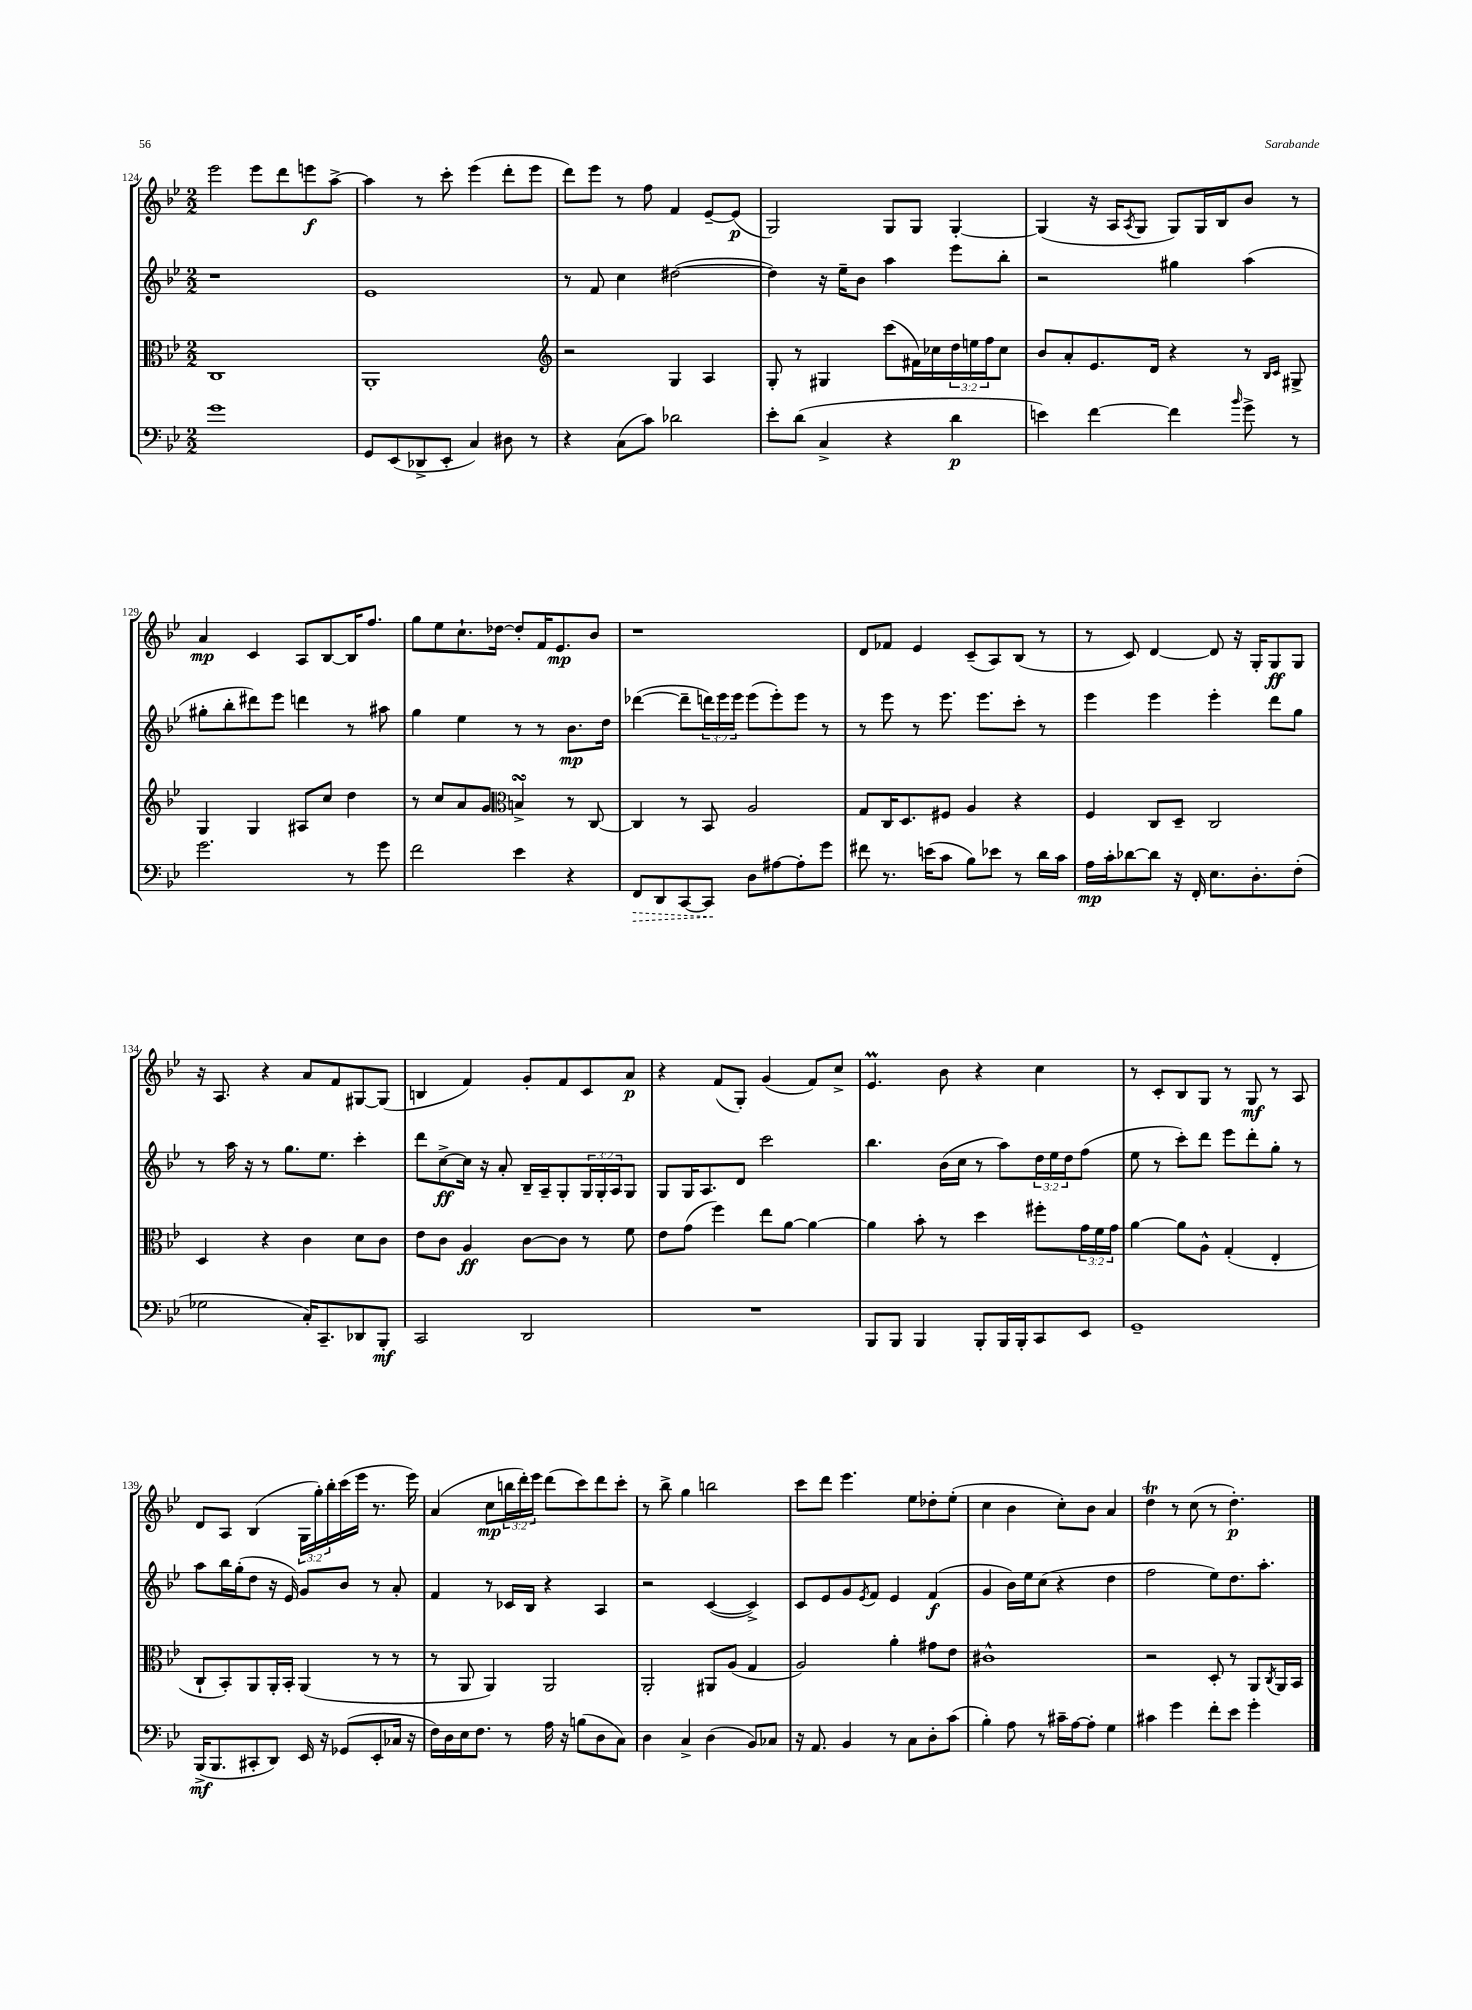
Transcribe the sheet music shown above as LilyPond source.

<<
\new StaffGroup <<
\new Staff = "s0" {
    \clef treble \key bes \major \numericTimeSignature \time 2/2 \override Staff.TupletNumber.text = #tuplet-number::calc-fraction-text
    ees'''2 ees'''8 d'''8 e'''8\f a''8~-> |
    a''4 r8 c'''8-. ees'''4( d'''8-. ees'''8 |
    d'''8) ees'''8 r8 f''8 f'4 ees'8~-- ees'8\p( |
    g2) g8 g8 g4~-. |
    g4( r16 a16 \acciaccatura { a8 } g8 g8) g16 bes16 bes'8 r8 |
    a'4\mp c'4 a8 bes8~ bes16 f''8. |
    g''8 ees''8 c''8.-! des''16~ des''8-. f'16 ees'8.\mp bes'8 |
    r1 |
    d'8 fes'8 ees'4 c'8--( a8) bes8( r8 |
    r8 c'8) d'4~ d'8 r16 g16-. g8\ff g8 |
    r16 a8. r4 a'8 f'8 gis8~ gis8( |
    b4 f'4) g'8-. f'8 c'8 a'8\p |
    r4 f'8( g8-.) g'4( f'8) c''8-> |
    ees'4.\prall bes'8 r4 c''4 |
    r8 c'8-. bes8 g8 r8 g8\mf r8 a8 |
    d'8 a8 bes4( \tuplet 3/2 { g16 g''16-.) bes''16-. } c'''16( ees'''16 r8. ees'''16) |
    a'4( c''8\mp \tuplet 3/2 { b''16 d'''16-.) ees'''16 } d'''8( c'''8) d'''8 c'''8-. |
    r8 bes''8-> g''4 b''2 |
    c'''8 d'''8 ees'''4. ees''8 des''8-. ees''8-.( |
    c''4 bes'4 c''8-.) bes'8 a'4 |
    d''4\trill r8 c''8( r8 d''4.-.\p) \bar "|." |
}
\new Staff = "s1" {
    \clef treble \key bes \major \numericTimeSignature \time 2/2 \override Staff.TupletNumber.text = #tuplet-number::calc-fraction-text
    r1 |
    ees'1 |
    r8 f'8 c''4 dis''2~( |
    dis''4) r16 ees''16-- bes'8 a''4 ees'''8 bes''8-. |
    r2 gis''4 a''4( |
    gis''8-. bes''8-. dis'''8) ees'''8 d'''4 r8 ais''8 |
    g''4 ees''4 r8 r8 bes'8.\mp d''16 |
    des'''4~( des'''8-- \tuplet 3/2 { d'''16) ees'''16 ees'''16 } ees'''8( ees'''8-.) ees'''8 r8 |
    r8 ees'''8 r8 ees'''8. ees'''8. c'''8-. r8 |
    ees'''4 ees'''4 ees'''4-. d'''8 g''8 |
    r8 a''16 r16 r8 g''8. ees''8. c'''4-. |
    d'''8 c''8~->\ff c''16 r16 a'8-. bes16-- a16-- g8-. \tuplet 3/2 { g16 g16-. a16 } g8 |
    g8 g16 a8. d'8 c'''2 |
    bes''4. bes'16( c''16 r8 a''8) \tuplet 3/2 { d''16 ees''16 d''16 } f''8( |
    ees''8 r8 c'''8-.) d'''8 ees'''8 d'''8-. g''8-. r8 |
    a''8 bes''16 g''16-.( d''8 r16 ees'16) g'8 bes'8 r8 a'8-. |
    f'4 r8 ces'16 bes16 r4 a4 |
    r2 c'4~( c'4->) |
    c'8 ees'8 g'8 \acciaccatura { ees'8 } f'8 ees'4 f'4\f( |
    g'4 bes'16) ees''16 c''8( r4 d''4 |
    f''2 ees''8) d''8. a''8.-. \bar "|." |
}
\new Staff = "s2" {
    \clef alto \key bes \major \numericTimeSignature \time 2/2 \override Staff.TupletNumber.text = #tuplet-number::calc-fraction-text
    c1 |
    a,1-. |
    \clef treble r2 g4 a4 |
    g8-. r8 gis4 c'''8( fis'16) ces''16 \tuplet 3/2 { d''16 e''16 f''16 } ces''8 |
    bes'8 a'8-. ees'8. d'16 r4 r8 \grace { bes16 c'16 } gis8-> |
    g4 g4 ais8 c''8 d''4 |
    r8 c''8 a'8 g'8 \clef alto b4->\turn r8 c8~ |
    c4 r8 bes,8 a2 |
    g8 c16 d8. fis8 a4 r4 |
    f4 c8 d8-- c2 |
    d4 r4 c'4 d'8 c'8 |
    ees'8 c'8 a4\ff c'8~ c'8 r8 f'8 |
    ees'8 g'8( f''4) ees''8 a'8~ a'4~ |
    a'4 bes'8-. r8 d''4 fis''8-. \tuplet 3/2 { g'16 f'16 g'16 } |
    a'4~ a'8 a8-^ g4-.( ees4-. |
    c8-! bes,8-.) a,8 a,16-. bes,16-. a,4( r8 r8 |
    r8 a,8 a,4) a,2 |
    a,2-. ais,8 a8( g4 |
    a2) a'4-. gis'8 ees'8 |
    cis'1-^ |
    r2 d8-. r8 a,8 \acciaccatura { c8 } a,16 bes,16 \bar "|." |
}
\new Staff = "s3" {
    \clef bass \key bes \major \numericTimeSignature \time 2/2
    g'1 |
    g,8 ees,8( des,8-> ees,8-. c4) dis8 r8 |
    r4 c8( c'8) des'2 |
    ees'8-. d'8( c4-> r4 d'4\p |
    e'4) f'4~ f'4 \grace { bes'16 } g'8-> r8 |
    g'2. r8 g'8 |
    f'2 ees'4 r4 |
    \once \override Hairpin.style = #'dashed-line f,8\> d,8 c,8~ c,8\! d8 ais8~ ais8-. g'8 |
    fis'8 r8. e'16( c'8 bes8) ees'8 r8 d'16 c'16 |
    a16\mp c'16-. des'8~ des'8 r16 f,16-. ees8. d8.-. f8-.( |
    ges2 c16-.) c,8.-- des,8 bes,,8-.\mf |
    c,2 d,2 |
    R1 |
    bes,,8 bes,,8 bes,,4 bes,,8-. bes,,16 bes,,16-. c,8 ees,8 |
    g,1-- |
    bes,,16->\mf( bes,,8. cis,8-. d,8) ees,16 r16 ges,8( ees,8-. ces16 r16 |
    f16) d16 ees16 f8. r8 a16 r16 b8( d8 c8) |
    d4 c4-> d4( bes,8) ces8 |
    r16 a,8. bes,4 r8 c8 d8-. c'8( |
    bes4-.) a8 r8 cis'16-- a16~ a8-. g4 |
    cis'4 g'4 f'8-. ees'8 g'4-. \bar "|." |
}
>>
>>
\layout { \context { \Score currentBarNumber = #124 } }
